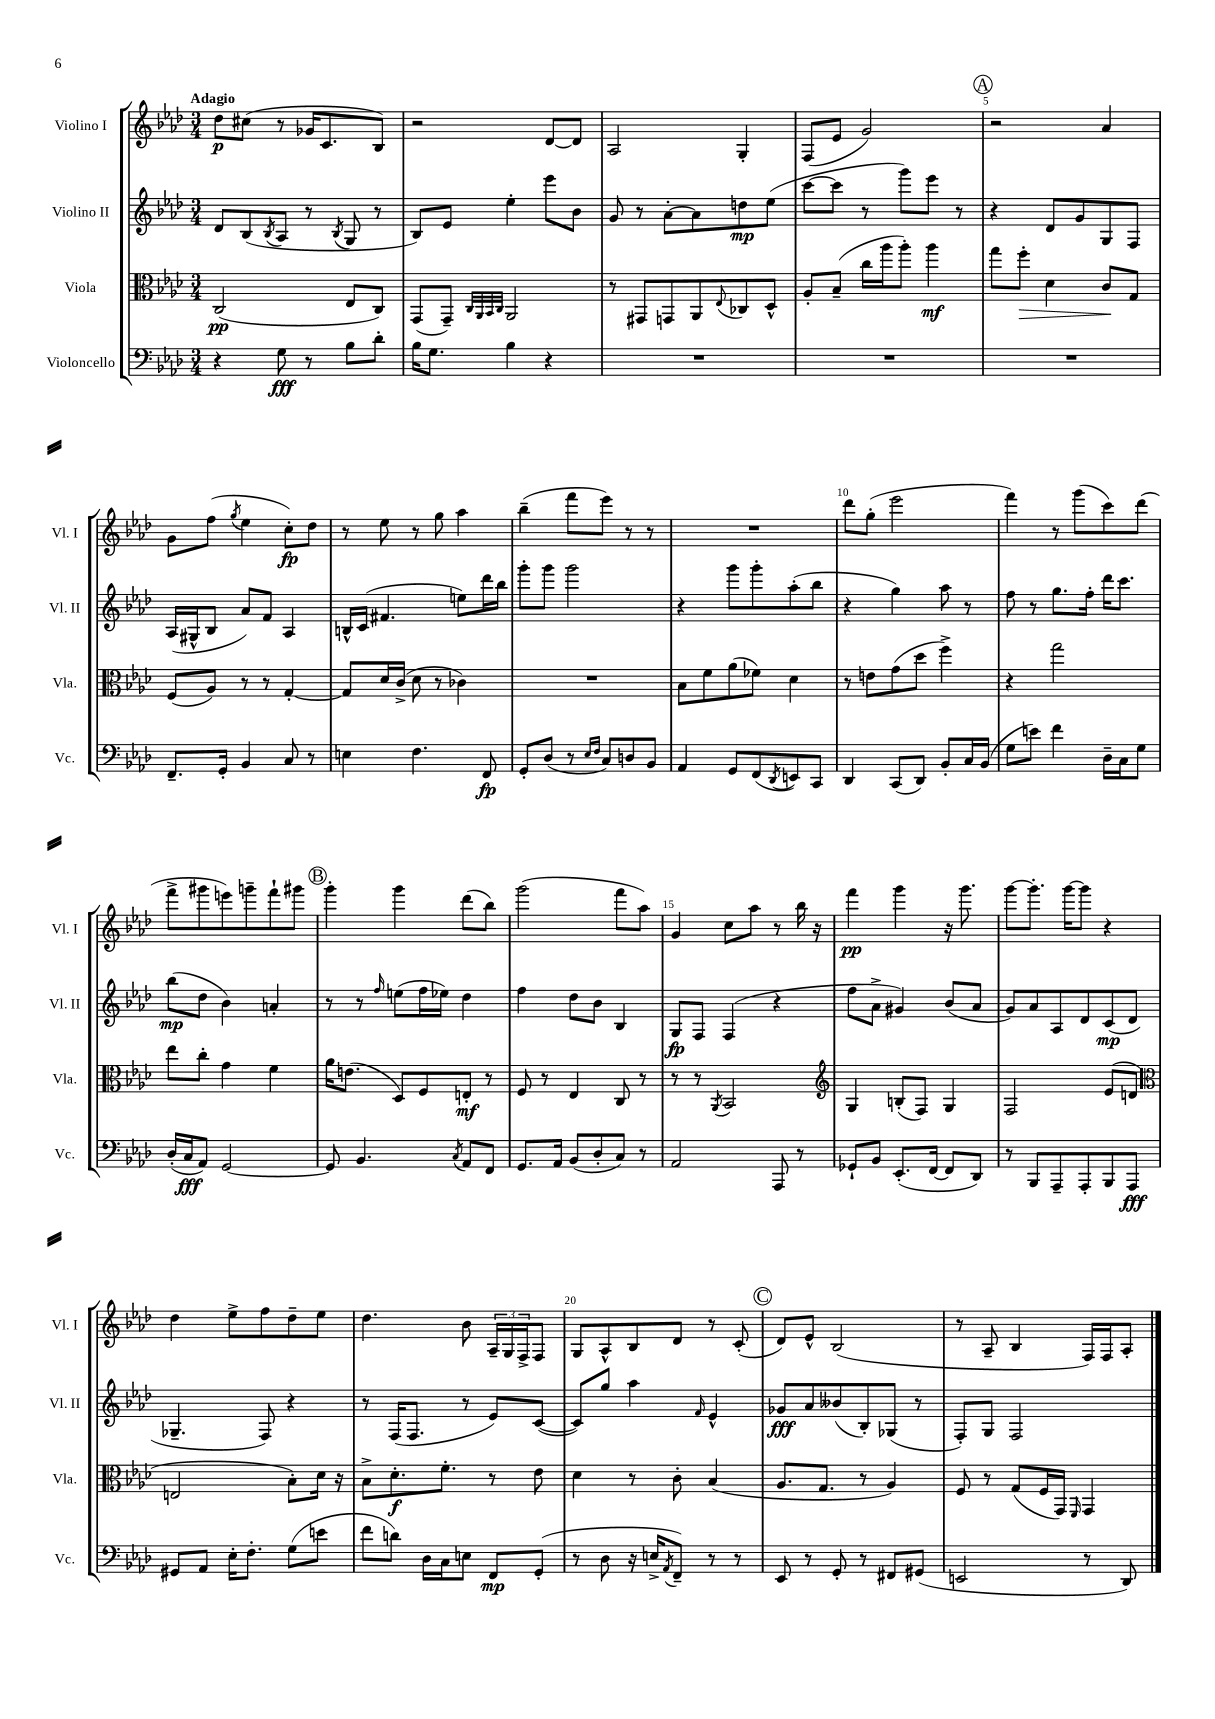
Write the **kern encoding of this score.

**kern	**kern	**kern	**kern
*staff4	*staff3	*staff2	*staff1
*clefF4	*clefC3	*clefG2	*clefG2
*k[b-e-a-d-]	*k[b-e-a-d-]	*k[b-e-a-d-]	*k[b-e-a-d-]
*M3/4	*M3/4	*M3/4	*M3/4
4r	(2C	8d-	8dd-
.	.	(8B-	(8cc#
.	.	8qB-	.
8G	.	8A-	8r
8r	.	8r	16g-
.	.	.	8.c
.	.	8qB-	.
8B-	8E-	8G	.
8d-'	8C)	8r	8B-)
=	=	=	=
16B-	(8GG	8B-)	2r
8.G	.	.	.
.	8GG~)	8e-	.
.	32qqC	.	.
.	32qqAA-	.	.
.	32qqBB-	.	.
.	32qqC	.	.
4B-	2AA-	4ee-'	.
4r	.	8eee-	[8d-
.	.	8b-	8d-]
=	=	=	=
2.r	8r	8g	2A-
.	8GG#	8r	.
.	8GG	[8a-'	.
.	8AA-	8a-]	.
.	8qqE-	.	.
.	8C-	8dd	4G'
.	8D-^^	(8ee-	.
=	=	=	=
2.r	8A-'	[8ccc	(8F
.	(8B-~	8ccc]	8e-
.	16cc	8r	2g)
.	16aa-	.	.
.	8aa-')	8ggg)	.
.	4aa-	8eee-	.
.	.	8r	.
=	=	=	=
2.r	8gg	4r	2r
.	8ff'	.	.
.	4d-	8d-	.
.	.	8g	.
.	8c	8G	4a-
.	8G	8F	.
=	=	=	=
8.FF~	(8F	(16A-	8g
.	.	16G#^^	.
.	8A-)	8B-	(8ff
16GG'	.	.	.
.	.	.	8qgg
4BB-	8r	8a-)	4ee-
.	8r	8f	.
8C	[4G'	4A-	8cc')
8r	.	.	8dd-
=	=	=	=
4E	8G]	16B^^	8r
.	.	(16c	.
.	16d-	4.f#	8ee-
.	(16c^	.	.
4.F	8d-	.	8r
.	8r	.	8gg
.	4c-)	8ee)	4aa-
8FF	.	16ddd-	.
.	.	16bb-	.
=	=	=	=
8GG'	2.r	8ggg'	(4bb-~
(8D-	.	8ggg	.
8r	.	2ggg	8fff
16qqE-	.	.	.
16qqF	.	.	.
8C)	.	.	8eee-)
8D	.	.	8r
8BB-	.	.	8r
=	=	=	=
4AA-	8B-	4r	2.r
.	8f	.	.
8GG	(8a-	8ggg	.
(8FF	8f-)	8ggg'	.
8qDD-	.	.	.
8EE)	4d-	(8aa-'	.
8CC	.	8bb-	.
=	=	=	=
4DD-	8r	4r	8ddd-
.	8e	.	(8gg'
(8CC	(8g	4gg)	2eee-
8DD-)	8dd-	.	.
8BB-'	4ff^)	8aa-	.
16C	.	8r	.
(16BB-	.	.	.
=	=	=	=
8G	4r	8ff	4fff)
8e)	.	8r	.
4f	2gg	8.gg	8r
.	.	.	(8ggg
.	.	16ff'	.
16D-~	.	16ddd-	8ccc)
16C	.	8.ccc	.
8G	.	.	(8ddd-
=	=	=	=
(16D-'	8ee-	(8bb-	8fff^
16C	.	.	.
8AA-)	8cc'	8dd-	8ggg#
[2GG	4g	4b-)	8eee)
.	.	.	8ggg~
.	4f	4a'	8fff`
.	.	.	8ggg#
=	=	=	=
8GG]	16a-	8r	4ggg'
.	(8.e	.	.
4.BB-	.	8r	.
.	.	16qqff	.
.	8D-)	(8ee	4ggg
.	8F	16ff	.
.	.	16ee-)	.
8qC	.	.	.
8AA-	8E'	4dd-	(8ddd-
8FF	8r	.	8bb-)
=	=	=	=
8.GG	8F	4ff	(2ggg
.	8r	.	.
16AA-	.	.	.
(8BB-	4E-	8dd-	.
8D-'	.	8b-	.
8C)	8C	4B-	8fff
8r	8r	.	8aa-)
=	=	=	=
2AA-	8r	8G	4g
.	8r	8F	.
.	8qAA-	.	.
.	2BB-	(4F	8cc
.	.	.	8aa-
8AAA-	.	4r	8r
8r	.	.	16bb-
.	.	.	16r
=	=	=	=
*	*clefG2	*	*
8GG-`	4G	8ff	4fff
8BB-	.	8a-^	.
(8.EE-'	(8B'	4g#)	4ggg
.	8F)	.	.
[16FF	.	.	.
8FF]	4G	(8b-	16r
.	.	.	8.ggg
8DD-)	.	8a-	.
=	=	=	=
8r	2F	8g)	[8ggg
8BBB-	.	8a-	8.ggg']
8AAA-~	.	8A-	.
.	.	.	[16ggg
8AAA-'	.	8d-	8ggg]
8BBB-	(8e-	(8c	4r
8AAA-	8d	8d-	.
=	=	=	=
*	*clefC3	*	*
8GG#	2E	4.G-~	4dd-
8AA-	.	.	.
16E-'	.	.	8ee-^
8.F'	.	.	.
.	.	8F)	8ff
(8G	8B-')	4r	8dd-~
8e	16d-	.	8ee-
.	16r	.	.
=	=	=	=
8f	8B-^	8r	4.dd-
8d)	8.d-'	(16F	.
.	.	8.F	.
16D-	.	.	.
16C	8.f'	.	.
8E	.	8r	8b-
8FF	8r	8e-)	24A-~
.	.	.	24G
.	.	.	24F^
(8GG'	8e-	([8c	8F
=	=	=	=
8r	4d-	8c])	8G
8D-	.	8gg	8A-^^
16r	8r	4aa-	8B-
16E^	.	.	.
8qAA-	.	.	.
8FF~)	8c'	.	8d-
.	.	16qqf	.
8r	(4B-	4e-^^	8r
8r	.	.	(8c'
=	=	=	=
8EE-	8.A-	8g-	8d-)
8r	.	8a-	8e-^^
.	8.G	.	.
8GG'	.	(8b--	(2B-
8r	8r	8B-')	.
8FF#	4A-)	(8G-	.
(8GG#	.	8r	.
=	=	=	=
2EE	8F	8F')	8r
.	8r	8G	8A-~
.	(8G	2F	4B-
.	16F	.	.
.	16GG)	.	.
.	16qqFF	.	.
8r	4GG	.	16F)
.	.	.	16F
8DD-)	.	.	8A-'
==	==	==	==
*-	*-	*-	*-
